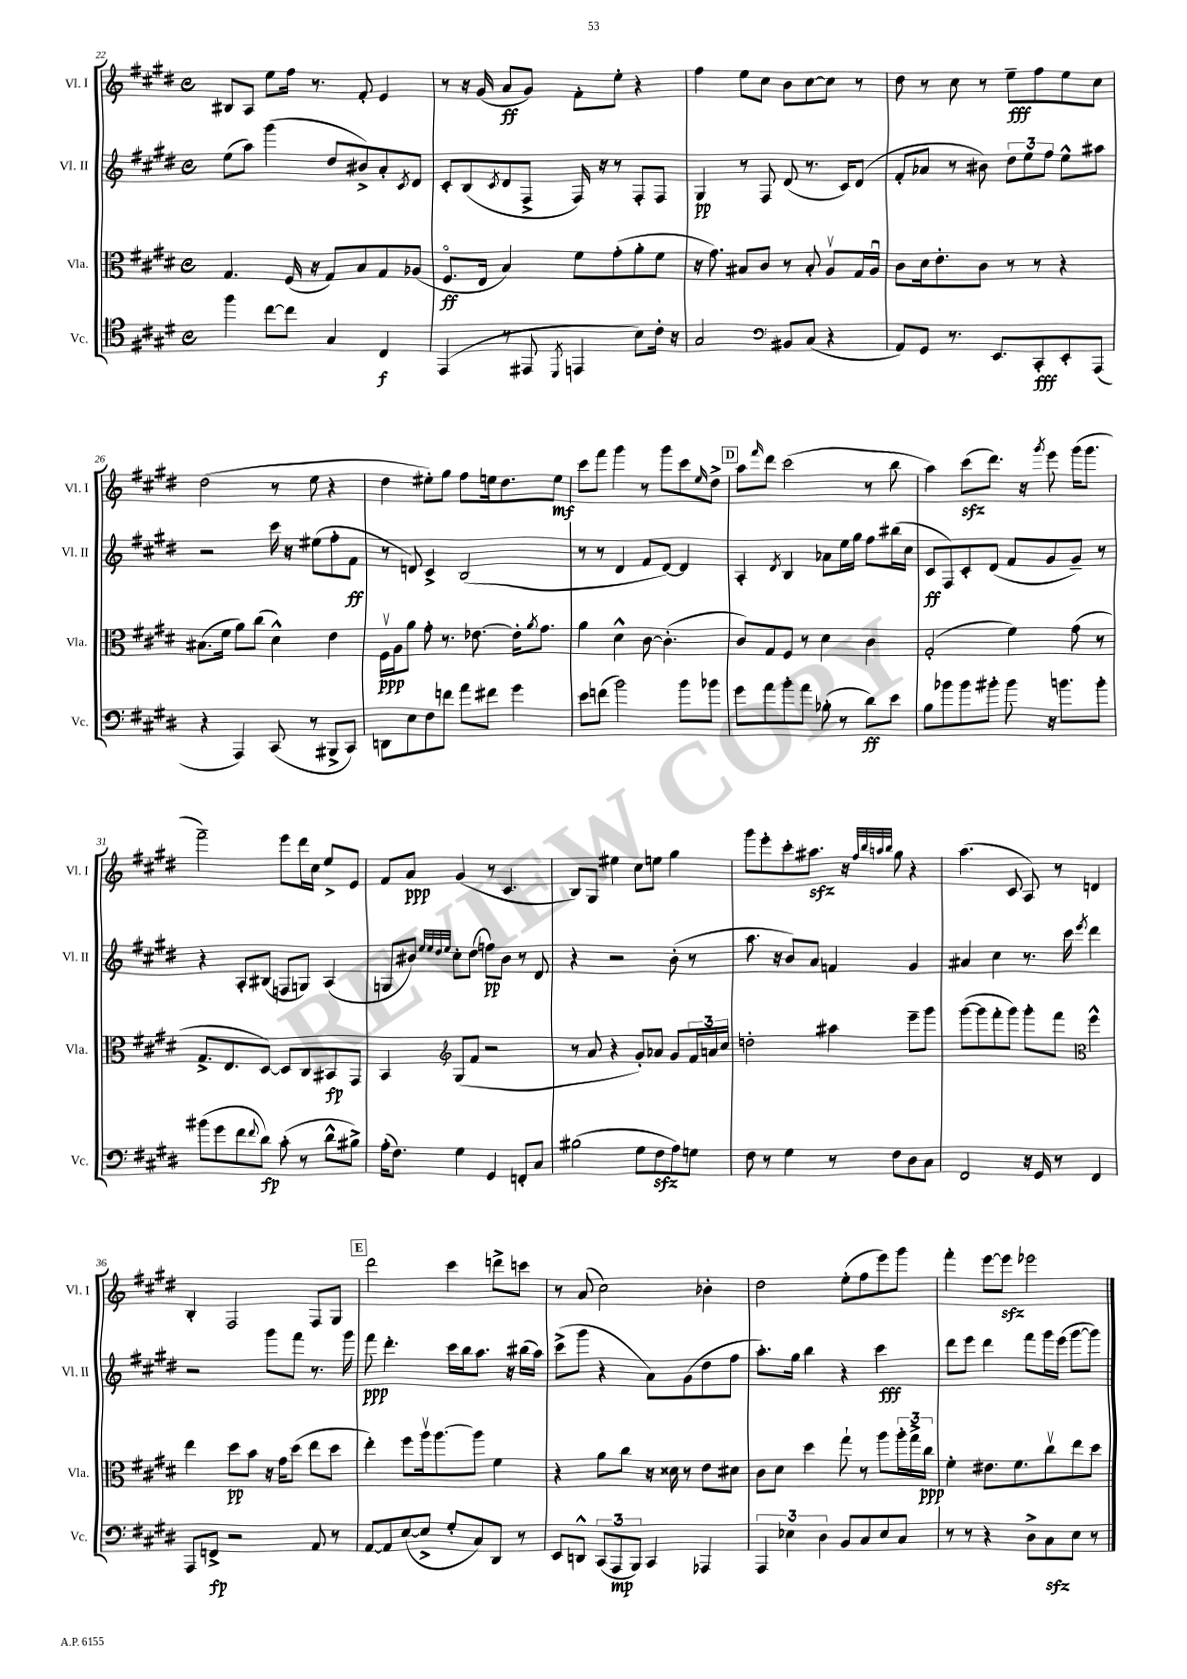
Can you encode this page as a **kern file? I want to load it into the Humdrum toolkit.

**kern	**kern	**kern	**kern
*staff4	*staff3	*staff2	*staff1
*clefC4	*clefC3	*clefG2	*clefG2
*k[f#c#g#d#]	*k[f#c#g#d#]	*k[f#c#g#d#]	*k[f#c#g#d#]
*M4/4	*M4/4	*M4/4	*M4/4
*met(c)	*met(c)	*met(c)	*met(c)
4ff#	4.G#	(8ee	8B#
.	.	8aa)	8A
[8cc#	.	(4ggg#	8ee
8cc#]	(16F#	.	16ff#
.	16r	.	8.r
4G#	8G#)	8dd#	.
.	8B	8b#^)	8f#'
4C#	8G#	8a'	4e
.	.	8qc#	.
.	(8A-	8d#	.
=	=	=	=
(4EE	8.F#o	8c#'	8r
.	.	(8B	16r
.	16E	.	(16g#
.	.	8qc#	.
8r	4B)	8d#	8a
8EE#	.	8F#^	8g#)
8qDD#	.	.	.
4EE	8f#	16F#)	8f#'
.	.	16r	.
.	(8g#'	8r	8ee'
8B)	8a'	8F#'	4r
16c#'	8f#	8F#	.
16r	.	.	.
=	=	=	=
2G#	16r	4G#	4ff#
.	8.g#)	.	.
.	8B#	8r	8ee
.	8c#	8F#	8cc#
*clefF4	*	*	*
8BB#	8r	(8d#	8b
(8C#	8B#'	8.r	[8cc#
4r	8Av	.	8cc#]
.	.	16c#)	.
.	16G#	(8d#	8r
.	16Au	.	.
=	=	=	=
8AA)	8c#	8f#'	8dd#
8GG#	16d#	8a-	8r
.	8.e'	.	.
8.r	.	8r	8cc#
.	8c#	8b#)	8r
8.EE	.	.	.
.	8r	12dd#	8ee~
.	.	12ee	.
8CC#'	8r	.	8ff#
.	.	12ff#	.
8EE'	4r	8ee^^	8ee
(8AAA	.	8aa#	8cc#
=	=	=	=
4r	(8.B#	2r	(2dd#
.	16f#	.	.
4AAA)	8a)	.	.
.	(8cc#	.	.
(8CC#	4d#^^)	16ccc#	8r
.	.	16r	.
8r	.	(8ee#	8ee
8BBB#^	4e	8ff#'	4r
8CC#)	.	8f#	.
=	=	=	=
8DD	16F#v	8r	4dd#
.	16A	.	.
8E	8a	8d)	.
8F#	8g#'	4c#^	8ee#')
8f	8.r	.	8gg#
8a	.	(2B	8ff#
.	[8.e-	.	.
8f#	.	.	16ee
.	.	.	8.dd#
4g#	16e-']	.	.
.	8qa	.	.
.	8.g#	.	.
.	.	.	8ee
=	=	=	=
8e	4a	8r	8ccc#
(8f	.	8r	8fff#
2b)	4d#^^	4d#	4ggg#
.	[8c#	8f#	8r
.	(4.c#']	[8d#)	8ggg#
8b	.	4d#]	8ccc#
.	.	.	16qqee
8b-	.	.	8dd#^
=	=	=	=
8g#	8c#)	4A'	8aa
.	.	.	16qqfff#
8a	8G#	.	8ddd#
.	.	8qd#	.
8b'	8F#	4B	(2ccc#
8a	8r	.	.
(8B-'	4d#	8a-	.
8r	.	16ee	.
.	.	16gg#	.
8d#)	4c#	8ff#	8r
8e	.	(16bb#	8bb
.	.	16cc#	.
=	=	=	=
8B	(2G#'	8c#	4aa)
8b-	.	8F#)	.
8b-	.	8c#'	(8ccc#
8b#'	.	(8d#	8.ddd#)
8b#	4f#)	8f#	.
.	.	.	16r
.	.	.	8qggg#
16r	.	8g#	8eee
8.b	.	.	.
.	(8g#	8g#~)	(16ggg#
.	.	.	8.ggg#
8b'	8r	8r	.
=	=	=	=
(8b#	8.G#^	4r	2fff#~)
8g#	.	.	.
.	8.E	.	.
8f#	.	8A'	.
8qqf#	.	.	.
8d#)	[8D#)	(8B#	.
(8c#'	8D#]	8F	8eee
8r	8C#	8G)	16ddd#
.	.	.	16cc#
8d#^^	8BB#	(4A	8ee^
8B#^)	8GG#	.	8e
=	=	=	=
(16A'	4BB	8G	8f#
8.F#)	.	.	.
.	.	8b#)	8a
*	*clefG2	*	*
.	.	32qqee	.
.	.	32qqee	.
.	.	32qqdd#	.
.	.	32qqee	.
4G#	(8G#	8cc#'	(4g#
.	8f#	(8dd#	.
4GG#	2r	8ff)	8r
.	.	8b#	4.c#
8FF'	.	8r	.
8C#	.	8d#	.
=	=	=	=
(2B#	8r	4r	8B)
.	8a	.	8G#
.	4r	2r	4ee#
8G#	8g#')	.	8cc#
8F#	8a-	.	8ee
8A)	8g#	(8b'	4gg#
8G	24f#	8r	.
.	24a	.	.
.	24cc#	.	.
=	=	=	=
8F#	2dd'	8.aa	8ggg#
8r	.	.	8eee'
.	.	16r	.
4G#	.	8b)	8ccc#'
.	.	8a	8.aa#
8r	4aa#	4f	.
.	.	.	16r
.	.	.	32qqff#
.	.	.	32qqbb
.	.	.	32qqaa
.	.	.	32qqbb
8F#	.	.	8gg#
8D#	8eee~	4g#	4r
8C#	8ggg#	.	.
=	=	=	=
2FF#	([8ggg#	4a#	(4.aa
.	8ggg#]	.	.
.	8fff#'	4cc#	.
.	8ggg#)	.	8c#
16r	8ggg#'	8.r	8A)
16GG#	.	.	.
8r	8fff#	.	8r
.	.	16ccc#	.
*	*clefC3	*	*
.	.	8qeee	.
4FF#	4ff#^^	4ddd#	4d
=	=	=	=
8AAA	4ee	2r	4B'
8FF^	.	.	.
2r	8dd#	.	2F#
.	8b	.	.
.	16r	8ggg#	.
.	16g#	.	.
.	(8dd#	8fff#	.
8AA	8ee	8.r	8F#
8r	8dd#	.	8G#
.	.	16ggg#	.
=	=	=	=
[8AA	4ee')	8fff#	2ddd#
8AA]	.	4.ddd#'	.
([8E	8ff#	.	.
8E^]	16aav	.	.
.	[8.aa	.	.
8G#'	.	16ccc#	4ccc#
.	.	16bb	.
8C#)	8aa]	8.aa	.
8DD#	4f#	.	8ddd^
.	.	16r	.
8r	.	(16bb#	8ccc
.	.	16aa)	.
=	=	=	=
8EE	4r	(8ccc#^	8r
8DD^^	.	8ggg#	(8a
(12CC#	8a	4r	2cc#)
12AAA	.	.	.
.	8cc#	.	.
12BBB)	.	.	.
4CC#	16r	8a)	.
.	16d##	.	.
.	8r	(8g#	.
4AAA-	8e	8dd#	4b-'
.	8d#	8ff#	.
=	=	=	=
6AAA	8c#	8.aa')	2dd#
.	8d#	.	.
6E-	.	.	.
.	.	16gg#	.
.	4dd#	4bb	.
6D#	.	.	.
8BB	8gg#`	4r	(8ee'
8C#	8r	.	8ff#
8E-	8aa	4ccc#	8eee)
8C#	24aa'	.	8ggg#
.	24gg#^	.	.
.	24cc#	.	.
=	=	=	=
8r	4f#'	8ddd#	4fff#'
8r	.	8eee	.
4r	8.e#	4ddd#	[8eee
.	.	.	8eee]
.	8.f#	.	.
8D#^	.	8fff#	2eee-
8C#	8cc#v	16ggg#	.
.	.	(16eee	.
8E	8ee	[8ggg#	.
8r	8dd#	8ggg#])	.
==	==	==	==
*-	*-	*-	*-
